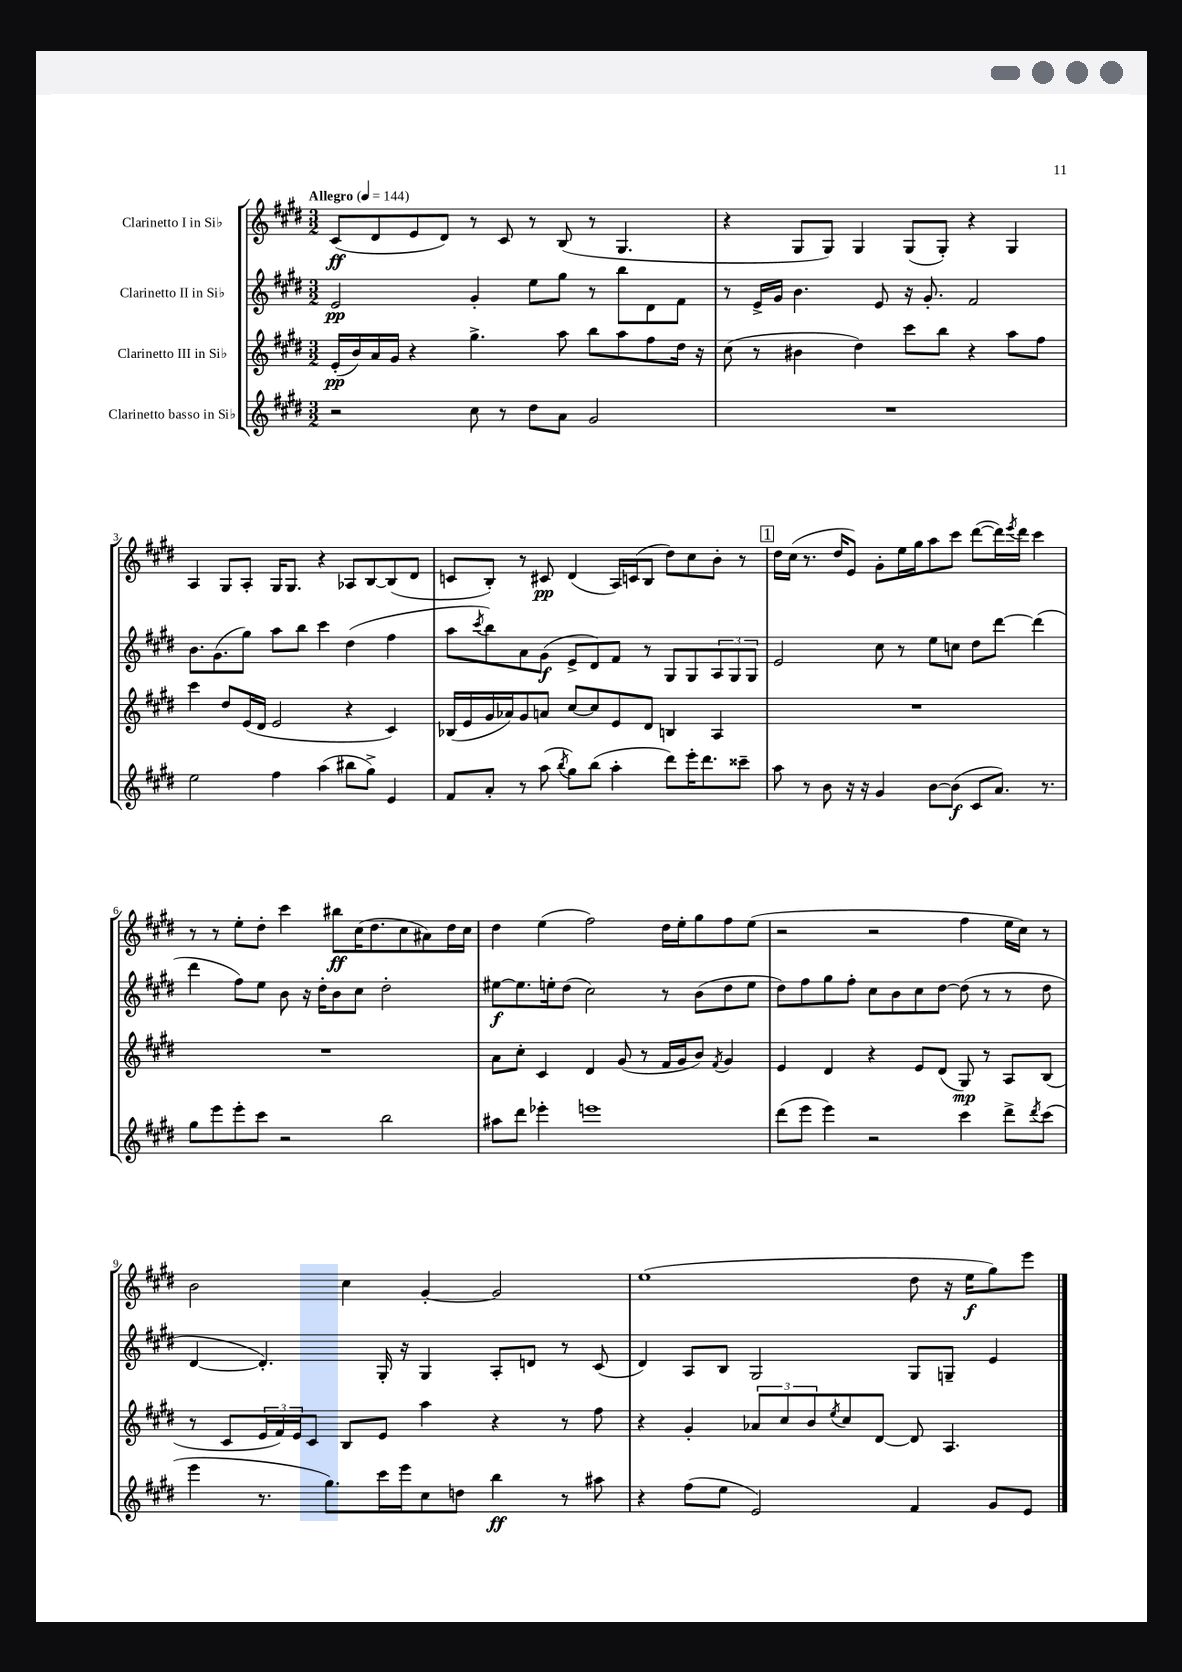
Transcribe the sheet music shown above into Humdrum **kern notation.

**kern	**dynam	**kern	**dynam	**kern	**dynam	**kern	**dynam
*part4	*part4	*part3	*part3	*part2	*part2	*part1	*part1
*staff4	*staff4	*staff3	*staff3	*staff2	*staff2	*staff1	*staff1
*I"Clarinetto basso in Si♭	*	*I"Clarinetto III in Si♭	*	*I"Clarinetto II in Si♭	*	*I"Clarinetto I in Si♭	*
*clefG2	*	*clefG2	*	*clefG2	*	*clefG2	*
*k[f#c#g#d#]	*	*k[f#c#g#d#]	*	*k[f#c#g#d#]	*	*k[f#c#g#d#]	*
*M3/2	*	*M3/2	*	*M3/2	*	*M3/2	*
*MM144	*	*MM144	*	*MM144	*	*MM144	*
=1	=1	=1	=1	=1	=1	=1	=1
!	!	!	!	!	!	!LO:TX:a:B:t=Allegro	!
2r	.	(16e'/LL	pp	2e/	pp	(8c#/L	ff
.	.	16b/)	.	.	.	.	.
.	.	16a/	.	.	.	8d#/	.
.	.	16g#/JJ	.	.	.	.	.
.	.	4r	.	.	.	8e/	.
.	.	.	.	.	.	8d#/J)	.
8cc#\	.	4.gg#^\	.	4g#'/	.	8r	.
8r	.	.	.	.	.	8c#/	.
8dd#\L	.	.	.	8ee\L	.	8r	.
8a\J	.	8aa\	.	8gg#\J	.	(8B/	.
2g#/	.	8bb\L	.	8r	.	8r	.
.	.	8aa\	.	8bb\L	.	4.G#/	.
.	.	8ff#\	.	8d#\	.	.	.
.	.	16dd#\Jk	.	8f#\J	.	.	.
.	.	16r	.	.	.	.	.
=2	=2	=2	=2	=2	=2	=2	=2
1.r	.	(8cc#\	.	8r	.	4r	.
.	.	8r	.	16e^/LL	.	.	.
.	.	.	.	16g#/JJ	.	.	.
.	.	4b#X\	.	4.b\	.	8G#/L	.
.	.	.	.	.	.	8G#/J)	.
.	.	4dd#\)	.	.	.	4G#/	.
.	.	.	.	8e/	.	.	.
.	.	8ccc#\L	.	16r	.	(8G#/L	.
.	.	.	.	8.g#'/	.	.	.
.	.	8bb\J	.	.	.	8G#'/J)	.
.	.	4r	.	2f#/	.	4r	.
.	.	8aa\L	.	.	.	4G#/	.
.	.	8ff#\J	.	.	.	.	.
!!LO:LB:g=z
=3	=3	=3	=3	=3	=3	=3	=3
2ee\	.	4ccc#\	.	8.b\L	.	4A/	.
.	.	.	.	(8.g#\	.	.	.
.	.	8dd#/L	.	.	.	8G#/L	.
.	.	(16e/L	.	8gg#\J)	.	8A'/J	.
.	.	16d#/JJ	.	.	.	.	.
4ff#\	.	2e/	.	8aa\L	.	16G#/KL	.
.	.	.	.	.	.	8.G#/J	.
.	.	.	.	8bb\J	.	.	.
(4aa\	.	.	.	4ccc#\	.	4r	.
8bb#X\L	.	4r	.	(4dd#\	.	8A-X/L	.
8gg#^\J)	.	.	.	.	.	[8B/	.
4e/	.	4c#/)	.	4ff#\	.	(8B/]	.
.	.	.	.	.	.	8d#/J	.
=4	=4	=4	=4	=4	=4	=4	=4
8f#/L	.	(16B-X/LL	.	8aa\L	.	8cn/L	.
.	.	16e/	.	.	.	.	.
.	.	.	.	8qccc#/	.	.	.
8a'/J	.	16g#/	.	8bb\)	.	8B'/J)	.
.	.	16a-X/J)	.	.	.	.	.
8r	.	8g#/	.	8a\	.	8r	.
(8aa\	.	8an/J	.	(8g#\J	f	8c#X/	pp
8qbb/	.	.	.	.	.	.	.
8gg#\L)	.	[8cc#/L	.	8e^/L	.	(4d#/	.
(8bb\J	.	8cc#/]	.	8d#/)	.	.	.
4aa'\	.	8e/	.	8f#/J	.	16A/LL)	.
.	.	.	.	.	.	(16cn/J	.
.	.	8d#/J	.	8r	.	8B/J	.
8ddd#\L)	.	4Bn/	.	8G#/L	.	8dd#\L)	.
16eee'\K	.	.	.	8G#/	.	8cc#\	.
8.ddd#\	.	.	.	.	.	.	.
.	.	4A/	.	12A/	.	8b'\J	.
.	.	.	.	12G#/	.	.	.
8ccc##X~\J	.	.	.	.	.	8r	.
.	.	.	.	12G#/J	.	.	.
!!LO:REH:place=s1:t=1
=5	=5	=5	=5	=5	=5	=5	=5
8aa\	.	1.r	.	2e/	.	16dd#\LL	.
.	.	.	.	.	.	(16cc#\JJ	.
8r	.	.	.	.	.	8.r	.
8b\	.	.	.	.	.	.	.
.	.	.	.	.	.	16dd#/KL	.
16r	.	.	.	.	.	8e/J)	.
16r	.	.	.	.	.	.	.
4g#/	.	.	.	8cc#\	.	8g#'\L	.
.	.	.	.	8r	.	16ee\L	.
.	.	.	.	.	.	16gg#\J	.
[8b\L	.	.	.	8ee\L	.	8aa\	.
(8b\J]	f	.	.	8ccn\J	.	8ccc#\J	.
8c#/L	.	.	.	8dd#\L	.	([8ddd#\L	.
8.a/J)	.	.	.	[8ddd#\J	.	16ddd#\L])	.
.	.	.	.	.	.	8qeee/	.
.	.	.	.	.	.	16ddd#\JJ	.
.	.	.	.	(4ddd#\]	.	4ccc#\	.
8.r	.	.	.	.	.	.	.
!!LO:LB:g=z
=6	=6	=6	=6	=6	=6	=6	=6
8gg#\L	.	1.r	.	4ddd#\	.	8r	.
8eee\	.	.	.	.	.	8r	.
8eee'\	.	.	.	8ff#\L)	.	8ee'\L	.
8ccc#\J	.	.	.	8ee\J	.	8dd#'\J	.
2r	.	.	.	8b\	.	4ccc#\	.
.	.	.	.	16r	.	.	.
.	.	.	.	16dd#'\KL	.	.	.
.	.	.	.	8b\	.	8bb#X\L	ff
.	.	.	.	8cc#\J	.	(16cc#\K	.
.	.	.	.	.	.	8.dd#\	.
2bb\	.	.	.	2dd#'\	.	.	.
.	.	.	.	.	.	8cc#\	.
.	.	.	.	.	.	8a#X\)	.
.	.	.	.	.	.	16dd#\L	.
.	.	.	.	.	.	16cc#\JJ	.
=7	=7	=7	=7	=7	=7	=7	=7
8aa#X\L	.	8a\L	.	[8ee#X\L	f	4dd#\	.
8ddd#\J	.	8cc#'\J	.	8.ee#\]	.	.	.
4eee-X'\	.	4c#/	.	.	.	(4ee\	.
.	.	.	.	16een'\k	.	.	.
.	.	.	.	(8dd#\J	.	.	.
1eeen	.	4d#/	.	2cc#\)	.	2ff#\)	.
.	.	(8g#/	.	.	.	.	.
.	.	8r	.	.	.	.	.
.	.	16f#/LL	.	8r	.	16dd#\LL	.
.	.	16g#/J	.	.	.	16ee'\J	.
.	.	8b/J)	.	(8b\L	.	8gg#\	.
.	.	8qf#/	.	.	.	.	.
.	.	4g#/	.	8dd#\	.	8ff#\	.
.	.	.	.	8ee\J	.	(8ee\J	.
=8	=8	=8	=8	=8	=8	=8	=8
(8ddd#\L	.	4e/	.	8dd#\L)	.	2r	.
8eee\J	.	.	.	8ff#\	.	.	.
4eee\)	.	4d#/	.	8gg#\	.	.	.
.	.	.	.	8ff#'\J	.	.	.
2r	.	4r	.	8cc#\L	.	2r	.
.	.	.	.	8b\	.	.	.
.	.	8e/L	.	8cc#\	.	.	.
.	.	(8d#/J	.	[8dd#\J	.	.	.
4ccc#\	.	8G#/)	mp	(8dd#\]	.	4ff#\	.
.	.	8r	.	8r	.	.	.
8ddd#^\L	.	8A/L	.	8r	.	16ee\LL	.
.	.	.	.	.	.	16cc#\JJ)	.
8qddd#/	.	.	.	.	.	.	.
(8ccc#\J	.	(8B/J	.	8dd#\	.	8r	.
!!LO:LB:g=z
=9	=9	=9	=9	=9	=9	=9	=9
4eee\	.	8r	.	[4d#/	.	2b\	.
.	.	8c#/L	.	.	.	.	.
8.r	.	24e/L	.	4.d#'/])	.	.	.
.	.	24f#/)	.	.	.	.	.
.	.	24e/J	.	.	.	.	.
.	.	8c#/J	.	.	.	.	.
8.gg#\L)	.	.	.	.	.	.	.
.	.	8B/L	.	.	.	4cc#\	.
16ccc#\L	.	8e/J	.	16G#'/	.	.	.
16eee\J	.	.	.	16r	.	.	.
8cc#\	.	4aa\	.	4G#/	.	[4g#'/	.
8ddn\J	.	.	.	.	.	.	.
4bb\	ff	4r	.	8A'/L	.	2g#/]	.
.	.	.	.	8dn/J	.	.	.
8r	.	8r	.	8r	.	.	.
8aa#X\	.	8ff#\	.	(8c#/	.	.	.
=10	=10	=10	=10	=10	=10	=10	=10
4r	.	4r	.	4d#/)	.	(1ee	.
(8ff#\L	.	4g#'/	.	8A/L	.	.	.
8ee\J	.	.	.	8B/J	.	.	.
2e/)	.	12a-X/L	.	2G#/	.	.	.
.	.	12cc#/	.	.	.	.	.
.	.	12b/	.	.	.	.	.
.	.	8qee/	.	.	.	.	.
.	.	8cc#/	.	.	.	.	.
.	.	[8d#/J	.	.	.	.	.
4f#/	.	8d#/]	.	8G#/L	.	8dd#\	.
.	.	4.A/	.	8Gn~/J	.	16r	.
.	.	.	.	.	.	16ee\KL	f
8g#/L	.	.	.	4e/	.	8gg#\)	.
8e/J	.	.	.	.	.	8eee\J	.
==	==	==	==	==	==	==	==
*-	*-	*-	*-	*-	*-	*-	*-
